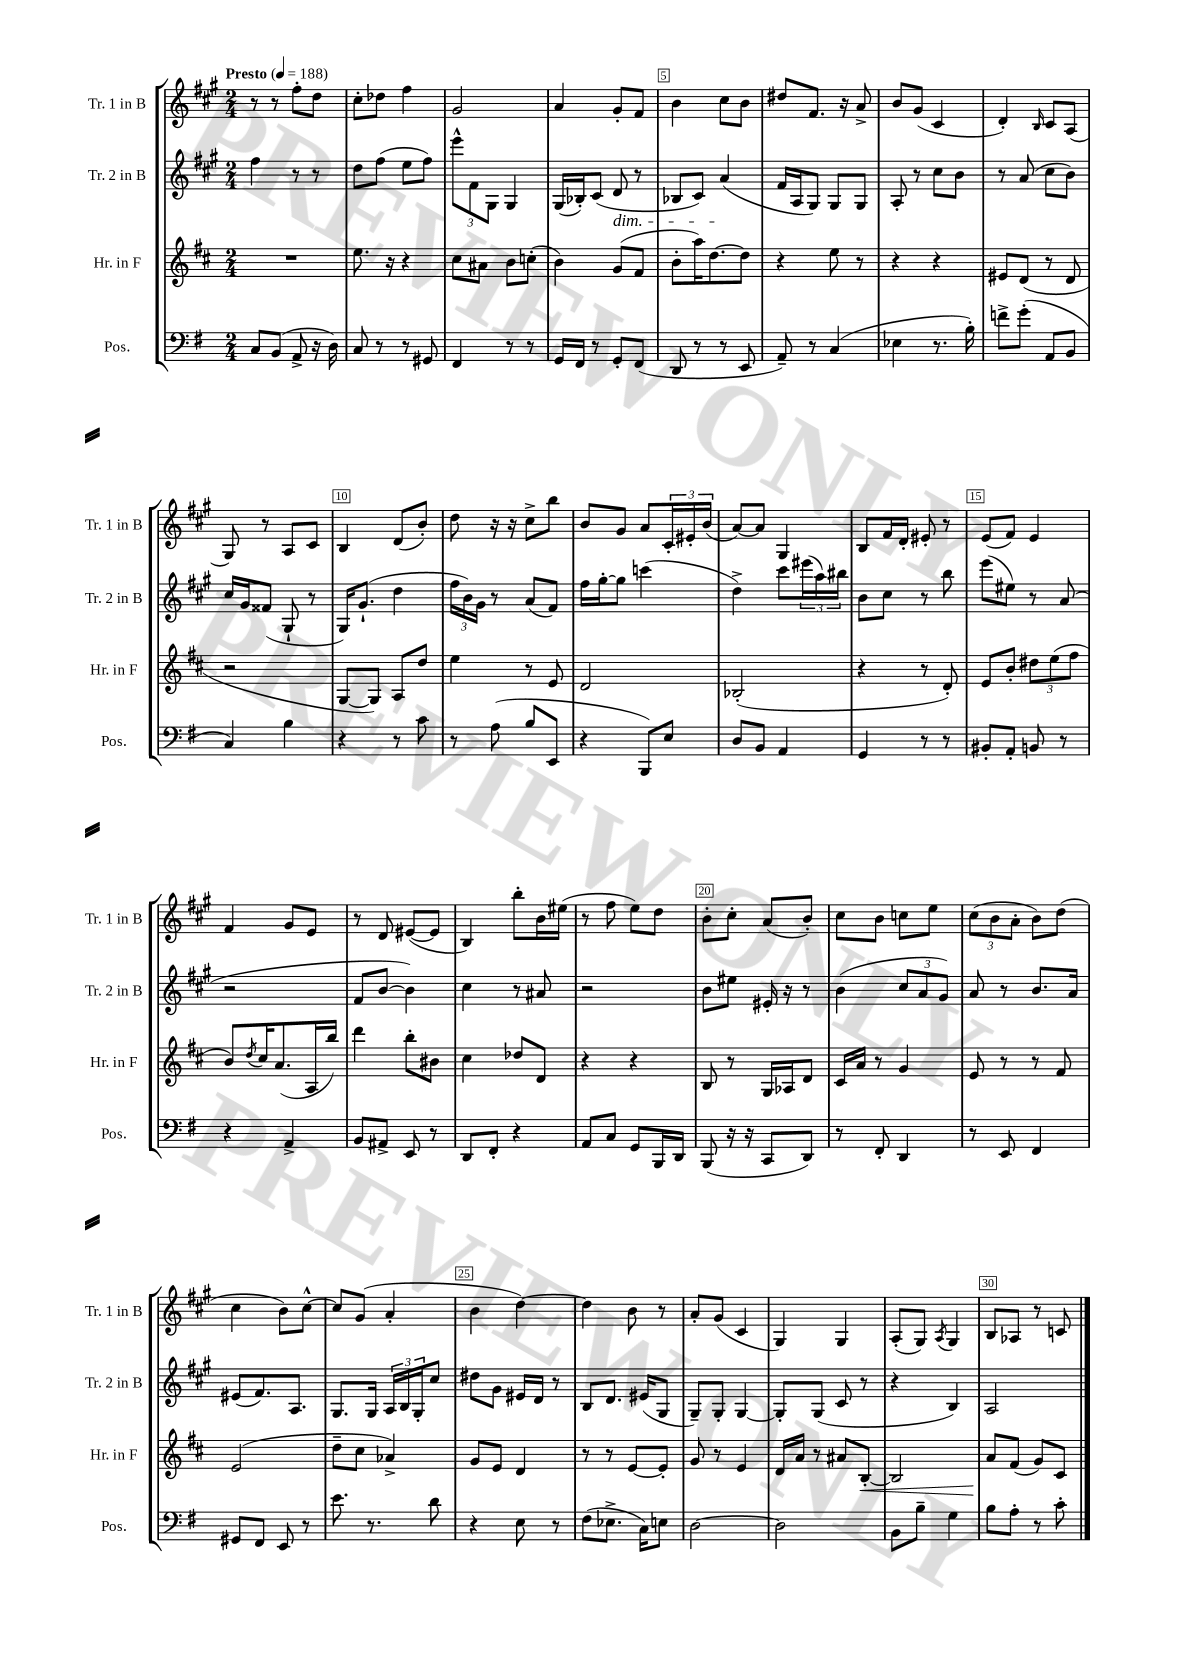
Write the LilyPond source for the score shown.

<<
\new StaffGroup <<
\new Staff = "s0" \with { instrumentName = "Tr. 1 in B" shortInstrumentName = "Tr. 1 in B" } {
    \clef treble \key a \major \numericTimeSignature \time 2/4 \tempo "Presto" 4 = 188
    r8 r8 fis''8-. d''8 |
    cis''8-. des''8 fis''4 |
    gis'2 |
    a'4 gis'8-. fis'8 |
    b'4 cis''8 b'8 |
    dis''8 fis'8. r16 a'8-> |
    b'8 gis'8( cis'4 |
    d'4-.) \grace { b16 } cis'8 a8( |
    gis8) r8 a8 cis'8 |
    b4 d'8( b'8-.) |
    d''8 r16 r16 cis''8-> b''8 |
    b'8 gis'8 a'8 \tuplet 3/2 { cis'16-. eis'16-. b'16( } |
    a'8~) a'8 gis4 |
    b8 fis'16 d'16-. eis'8-. r8 |
    e'8( fis'8) e'4 |
    fis'4 gis'8 e'8 |
    r8 d'8 eis'8~( eis'8 |
    b4) b''8-. b'16 eis''16( |
    r8 fis''8 e''8) d''8 |
    b'8-. cis''8-. a'8( b'8-.) |
    cis''8 b'8 c''8 e''8 |
    \tuplet 3/2 { cis''8( b'8 a'8-. } b'8) d''8( |
    cis''4 b'8) cis''8~-^ |
    cis''8 gis'8( a'4-. |
    b'4 d''4~) |
    d''4 b'8 r8 |
    a'8-. gis'8( cis'4 |
    gis4) gis4 |
    a8-.( gis8) \acciaccatura { a8 } gis4 |
    b8 aes8 r8 c'8 \bar "|." |
}
\new Staff = "s1" \with { instrumentName = "Tr. 2 in B" shortInstrumentName = "Tr. 2 in B" } {
    \clef treble \key a \major \numericTimeSignature \time 2/4
    fis''4 r8 r8 |
    d''8 fis''8( e''8 fis''8) |
    \tuplet 3/2 { e'''8-^ fis'8 gis8 } gis4 |
    gis16( bes16-.) cis'8( d'8\dim r8 |
    bes8 cis'8) a'4\!( |
    fis'16 a16 gis8) gis8 gis8 |
    a8-. r8 cis''8 b'8 |
    r8 a'8( cis''8 b'8) |
    cis''16 gis'16 fisis'8( gis8-! r8 |
    gis16) gis'8.-!( d''4 |
    \tuplet 3/2 { fis''16 b'16) gis'16 } r8 a'8( fis'8) |
    fis''16 gis''16~-. gis''8 c'''4( |
    d''4->) cis'''8 \tuplet 3/2 { eis'''16( a''16) bis''16 } |
    b'8 cis''8 r8 b''8 |
    e'''8( eis''8) r8 a'8( |
    r2 |
    fis'8 b'8~ b'4) |
    cis''4 r8 ais'8 |
    r2 |
    b'8 eis''8 eis'16-. r16 r8 |
    b'4( \tuplet 3/2 { cis''8 a'8 gis'8) } |
    a'8 r8 b'8. a'16 |
    eis'8( fis'8.) a8. |
    gis8. gis16 \tuplet 3/2 { a16 b16 gis16-. } cis''8 |
    dis''8 gis'8 eis'16 d'16 r8 |
    b8 d'8. eis'16( gis8 |
    gis8--) gis8-. gis4~ |
    gis8-. gis8( cis'8 r8 |
    r4 b4) |
    a2 \bar "|." |
}
\new Staff = "s2" \with { instrumentName = "Hr. in F" shortInstrumentName = "Hr. in F" } {
    \clef treble \key d \major \numericTimeSignature \time 2/4
    R2 |
    e''8. r16 r4 |
    cis''8 ais'8 b'8 c''8-.( |
    b'4) g'8( fis'8 |
    b'8-. a''16) d''8.~ d''8 |
    r4 e''8 r8 |
    r4 r4 |
    eis'8 d'8( r8 d'8 |
    r2 |
    g8~ g8) a8 d''8 |
    e''4 r8 e'8 |
    d'2 |
    bes2-.( |
    r4 r8 d'8-.) |
    e'8 b'8-. \tuplet 3/2 { dis''8 e''8( fis''8 } |
    b'8) \acciaccatura { d''8 } cis''16 a'8.( a16 b''16) |
    d'''4 b''8-. bis'8 |
    cis''4 des''8 d'8 |
    r4 r4 |
    b8 r8 g16 aes16 d'8 |
    cis'16 a'16 r8 g'4 |
    e'8 r8 r8 fis'8 |
    e'2( |
    d''8-- cis''8 aes'4->) |
    g'8 e'8 d'4 |
    r8 r8 e'8~ e'8-. |
    g'8 r8 e'4 |
    d'16 a'16 r8 ais'8 b8~-.\< |
    b2 |
    a'8\! fis'8( g'8) cis'8 \bar "|." |
}
\new Staff = "s3" \with { instrumentName = "Pos." shortInstrumentName = "Pos." } {
    \clef bass \key g \major \numericTimeSignature \time 2/4
    c8 b,8( a,8-> r16 d16) |
    c8 r8 r8 gis,8 |
    fis,4 r8 r8 |
    g,16 fis,16 r8 g,8-. fis,8( |
    d,8 r8 r8 e,8 |
    a,8--) r8 c4( |
    ees4 r8. b16-.) |
    f'8-> g'8-.( a,8 b,8 |
    c4) b4 |
    r4 r8 c'8 |
    r8 a8( b8 e,8 |
    r4 b,,8) e8 |
    d8 b,8 a,4 |
    g,4 r8 r8 |
    bis,8-. a,8-. b,8 r8 |
    r4 a,4-> |
    b,8 ais,8-> e,8 r8 |
    d,8 fis,8-. r4 |
    a,8 c8 g,8 b,,16 d,16 |
    b,,8( r16 r16 c,8 d,8) |
    r8 fis,8-. d,4 |
    r8 e,8 fis,4 |
    gis,8 fis,8 e,8 r8 |
    e'8. r8. d'8 |
    r4 e8 r8 |
    fis8( ees8.-> c16) e8 |
    d2~ |
    d2 |
    b,8 b8-- g4 |
    b8 a8-. r8 c'8-. \bar "|." |
}
>>
>>
\layout { \context { \Score \override BarNumber.break-visibility = ##(#f #t #t) barNumberVisibility = #(every-nth-bar-number-visible 5) \override BarNumber.stencil = #(make-stencil-boxer 0.1 0.3 ly:text-interface::print) } }
